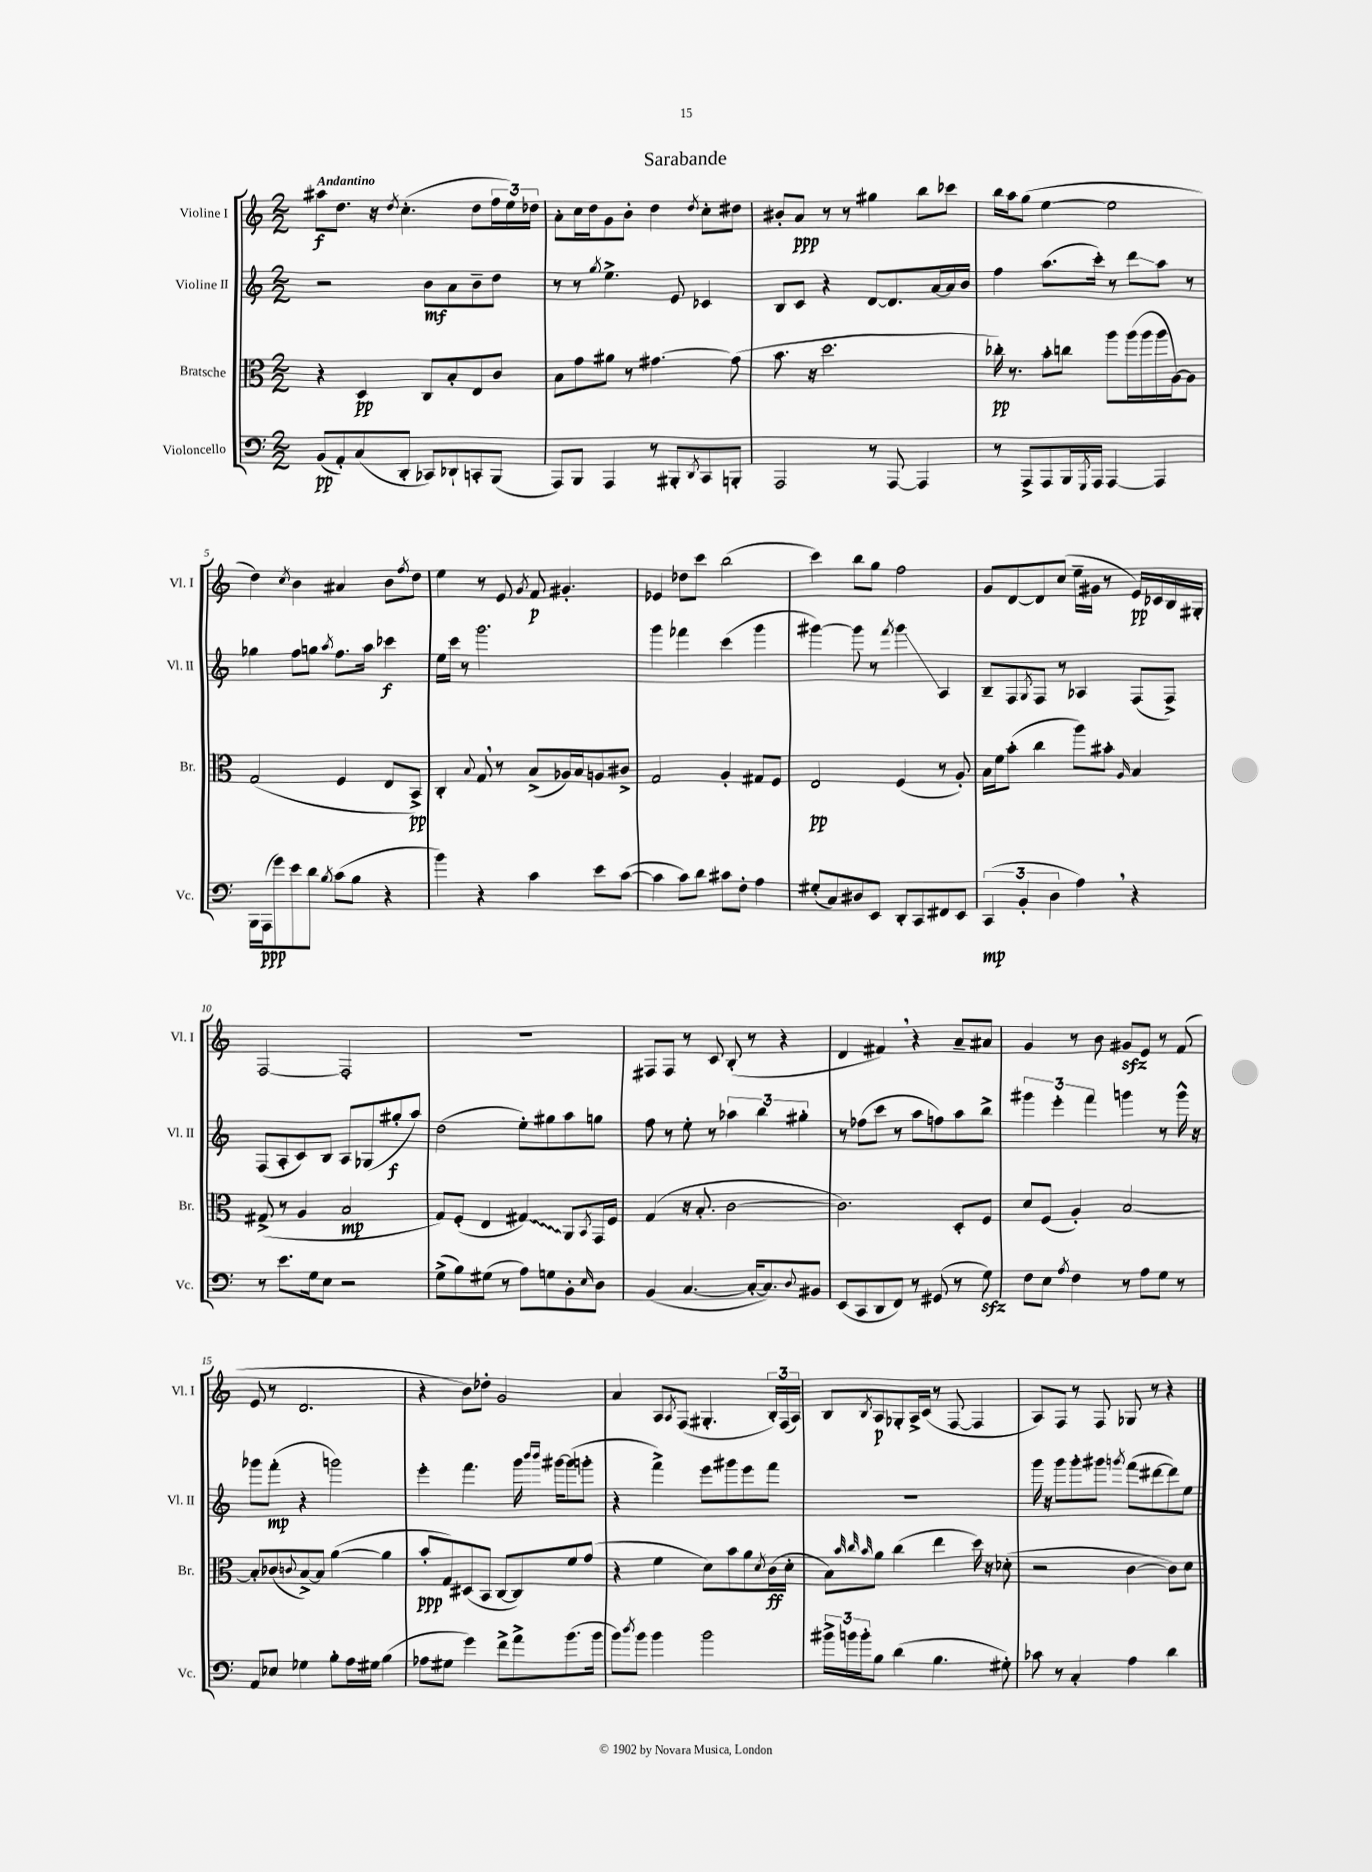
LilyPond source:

\header { title = "Sarabande" }
<<
\new StaffGroup <<
\new Staff = "s0" \with { instrumentName = "Violine I" shortInstrumentName = "Vl. I" } {
    \clef treble \key c \major \numericTimeSignature \time 2/2 \tempo "Andantino"
    ais''8\f d''8. r16 \acciaccatura { d''8 } c''4.-.( d''8 \tuplet 3/2 { f''16 e''16) des''16 } |
    a'8-. c''16 d''16 g'8 b'8-. d''4 \acciaccatura { d''8 } c''8-. dis''8 |
    bis'8-. a'8\ppp r8 r8 gis''4 b''8 ces'''8 |
    b''16 a''16 g''8( e''4~ e''2 |
    d''4) \acciaccatura { c''8 } b'4 ais'4 b'8 \acciaccatura { f''8 } d''8 |
    e''4 r8 e'8 \acciaccatura { g'8 } f'8\p gis'4.-. |
    ees'4 des''8 c'''8 b''2( |
    c'''4) b''8 g''8 f''2 |
    g'8 d'8~ d'8 c''8( e''16-- gis'16 r8 e'16\pp) ces'16 b16 gis16-. |
    f2~ f2-. |
    R1 |
    fis8 fis8 r8 c'8 b8-.( r8 r4 |
    d'4 fis'4) \breathe r4 a'8-- ais'8 |
    g'4 r8 b'8 gis'8\sfz e'8 r8 f'8( |
    e'8 r8 d'2. |
    r4 b'8) des''8-. g'2 |
    a'4 a8 \acciaccatura { a8 } f8( gis4.-. \tuplet 3/2 { b16-.) f16( a16) } |
    b8 \acciaccatura { b8 } a8\p ges8-. a16-> c'16( r8 f8~ f4 |
    a8) f8 r8 f8 ges8 r8 r4 \bar "|." |
}
\new Staff = "s1" \with { instrumentName = "Violine II" shortInstrumentName = "Vl. II" } {
    \clef treble \key c \major \numericTimeSignature \time 2/2
    r2 b'8\mf a'8 b'8-- d''8 |
    r8 r8 \acciaccatura { g''8 } e''4.-> e'8 ces'4 |
    b8 c'8 r4 d'8~ d'8. a'16~ a'16 b'16 |
    f''4 a''8.( c'''16-.) r8 d'''8\glissando a''8 r8 |
    ges''4 f''8 g''8 \acciaccatura { a''8 } f''8. a''16 ces'''4\f |
    e''16 c'''16 r8 g'''2. |
    g'''4 fes'''4 c'''4( g'''4 |
    gis'''4~) gis'''8 r8 \acciaccatura { f'''8 } gis'''4\glissando a4 |
    b8-- f8 \acciaccatura { g8 } f8 r8 aes4 f8( f8->) |
    f8( a8-. c'8) b8 a8 ges8( gis''8-.\f a''8) |
    d''2( e''8-.) gis''8 a''8 g''8 |
    f''8 r8 e''8-. r8 \tuplet 3/2 { aes''4 b''4 gis''4-. } |
    r8 fes''8( c'''8 r8 a''8 f''8) a''8 b''8-> |
    \tuplet 3/2 { gis'''4 e'''4-. f'''4 } g'''4 r8 g'''16-^ r16 |
    ges'''8 f'''8-.\mp( r4 g'''2) |
    e'''4-. f'''4. g'''16 \grace { b'''16 b'''16 } gis'''16~ gis'''8( g'''8-. |
    r4 f'''4->) e'''8 gis'''8 e'''8 f'''8 |
    R1 |
    g'''16 r16 g'''8 g'''8-. gis'''8 \acciaccatura { g'''8 } f'''8( dis'''8~ dis'''8) e''8 \bar "|." |
}
\new Staff = "s2" \with { instrumentName = "Bratsche" shortInstrumentName = "Br." } {
    \clef alto \key c \major \numericTimeSignature \time 2/2
    r4 d4\pp c8 b8-. e8 c'8 |
    b8 g'8 ais'8 r8 gis'4.~ gis'8( |
    b'8. r16 d''2. |
    ces''16-.\pp) r8. b'8-. c''8 a''8 a''16( a''16 a''16 a16~) a8 |
    g2( f4 e8 b,8->\pp) |
    c4-. \appoggiatura { b8 } g8 \breathe r8 b8->( aes16) b16 a8 cis'8-> |
    g2 a4-. gis8 f8 |
    e2\pp f4( r8 a8-.) |
    b16 f'16 b'8-.( c''4 a''8) bis'8-. \grace { a16 } b4 |
    gis8->( r8 a4 b2\mp |
    g8) f8-.( e4 \once \override Glissando.style = #'zigzag gis4\glissando) a,8 \acciaccatura { b,8 } g,16 f16 |
    g4( r16 b8.-. c'2~ |
    c'2.) d8-. f8 |
    d'8 f8( a4-.) b2~ |
    b8-. ces'8( \appoggiatura { c'8 } b8~->) b8 a'4~( a'4 |
    b'8-.\ppp g8) dis8( b,8 c8~ c8) f'8 g'8( |
    r4 f'4 d'8) b'8 a'8 \acciaccatura { d'8 } c'16\ff( d'16-. |
    b8) \grace { b'32 c''32 b'32 } a'8 c''4( e''4 d''16) r16 des'8-.( |
    r2 c'4~ c'8) d'8 \bar "|." |
}
\new Staff = "s3" \with { instrumentName = "Violoncello" shortInstrumentName = "Vc." } {
    \clef bass \key c \major \numericTimeSignature \time 2/2
    b,8\pp( a,8-.) c8( d,8-. ces,8) des,8-! c,8-. b,,8( |
    a,,8) b,,8 a,,4 r8 bis,,8-. \acciaccatura { d,8 } c,8 b,,8-. |
    a,,2 r8 a,,8~ a,,4 |
    r8 a,,8-> a,,8 b,,16 \acciaccatura { g,,8 } a,,16 a,,4~ a,,4 |
    b,,16 a,,16\ppp( g'8) e'8 d'8 \acciaccatura { b8 } c'8( b8 r4 |
    b'4) r4 c'4 e'8 c'8~( |
    c'4 c'8) d'8 cis'8 f8-. a4 |
    gis8-.( c8) dis8 e,8 d,8-. c,8 fis,8 e,8 |
    \tuplet 3/2 { c,4\mp( b,4-. d4 } a4) \breathe r4 |
    r8 e'8. g16 e8 r2 |
    g8->( b8) gis8( r8 a8) g8 b,8-. \grace { e16 } d8 |
    b,4( c4.~ c16~-. c8.) \appoggiatura { d8 } bis,8 |
    e,8( c,8 d,8 f,8) r8 gis,8( r8 g8\sfz) |
    f8 e8 \acciaccatura { a8 } f4 r8 a8 g8 r8 |
    a,8 ees8 ges4 b8-. a16 gis16 b4( |
    aes8 gis8 g'4) f'8-> a'8-> b'8.( b'16 |
    b'8) \acciaccatura { d''8 } b'8 b'4 b'2 |
    \tuplet 3/2 { bis'16-> b'16 b'16-. } b8 d'4( b4. gis8-.) |
    ces'8 r8 c4-. a4 d'4 \bar "|." |
}
>>
>>
